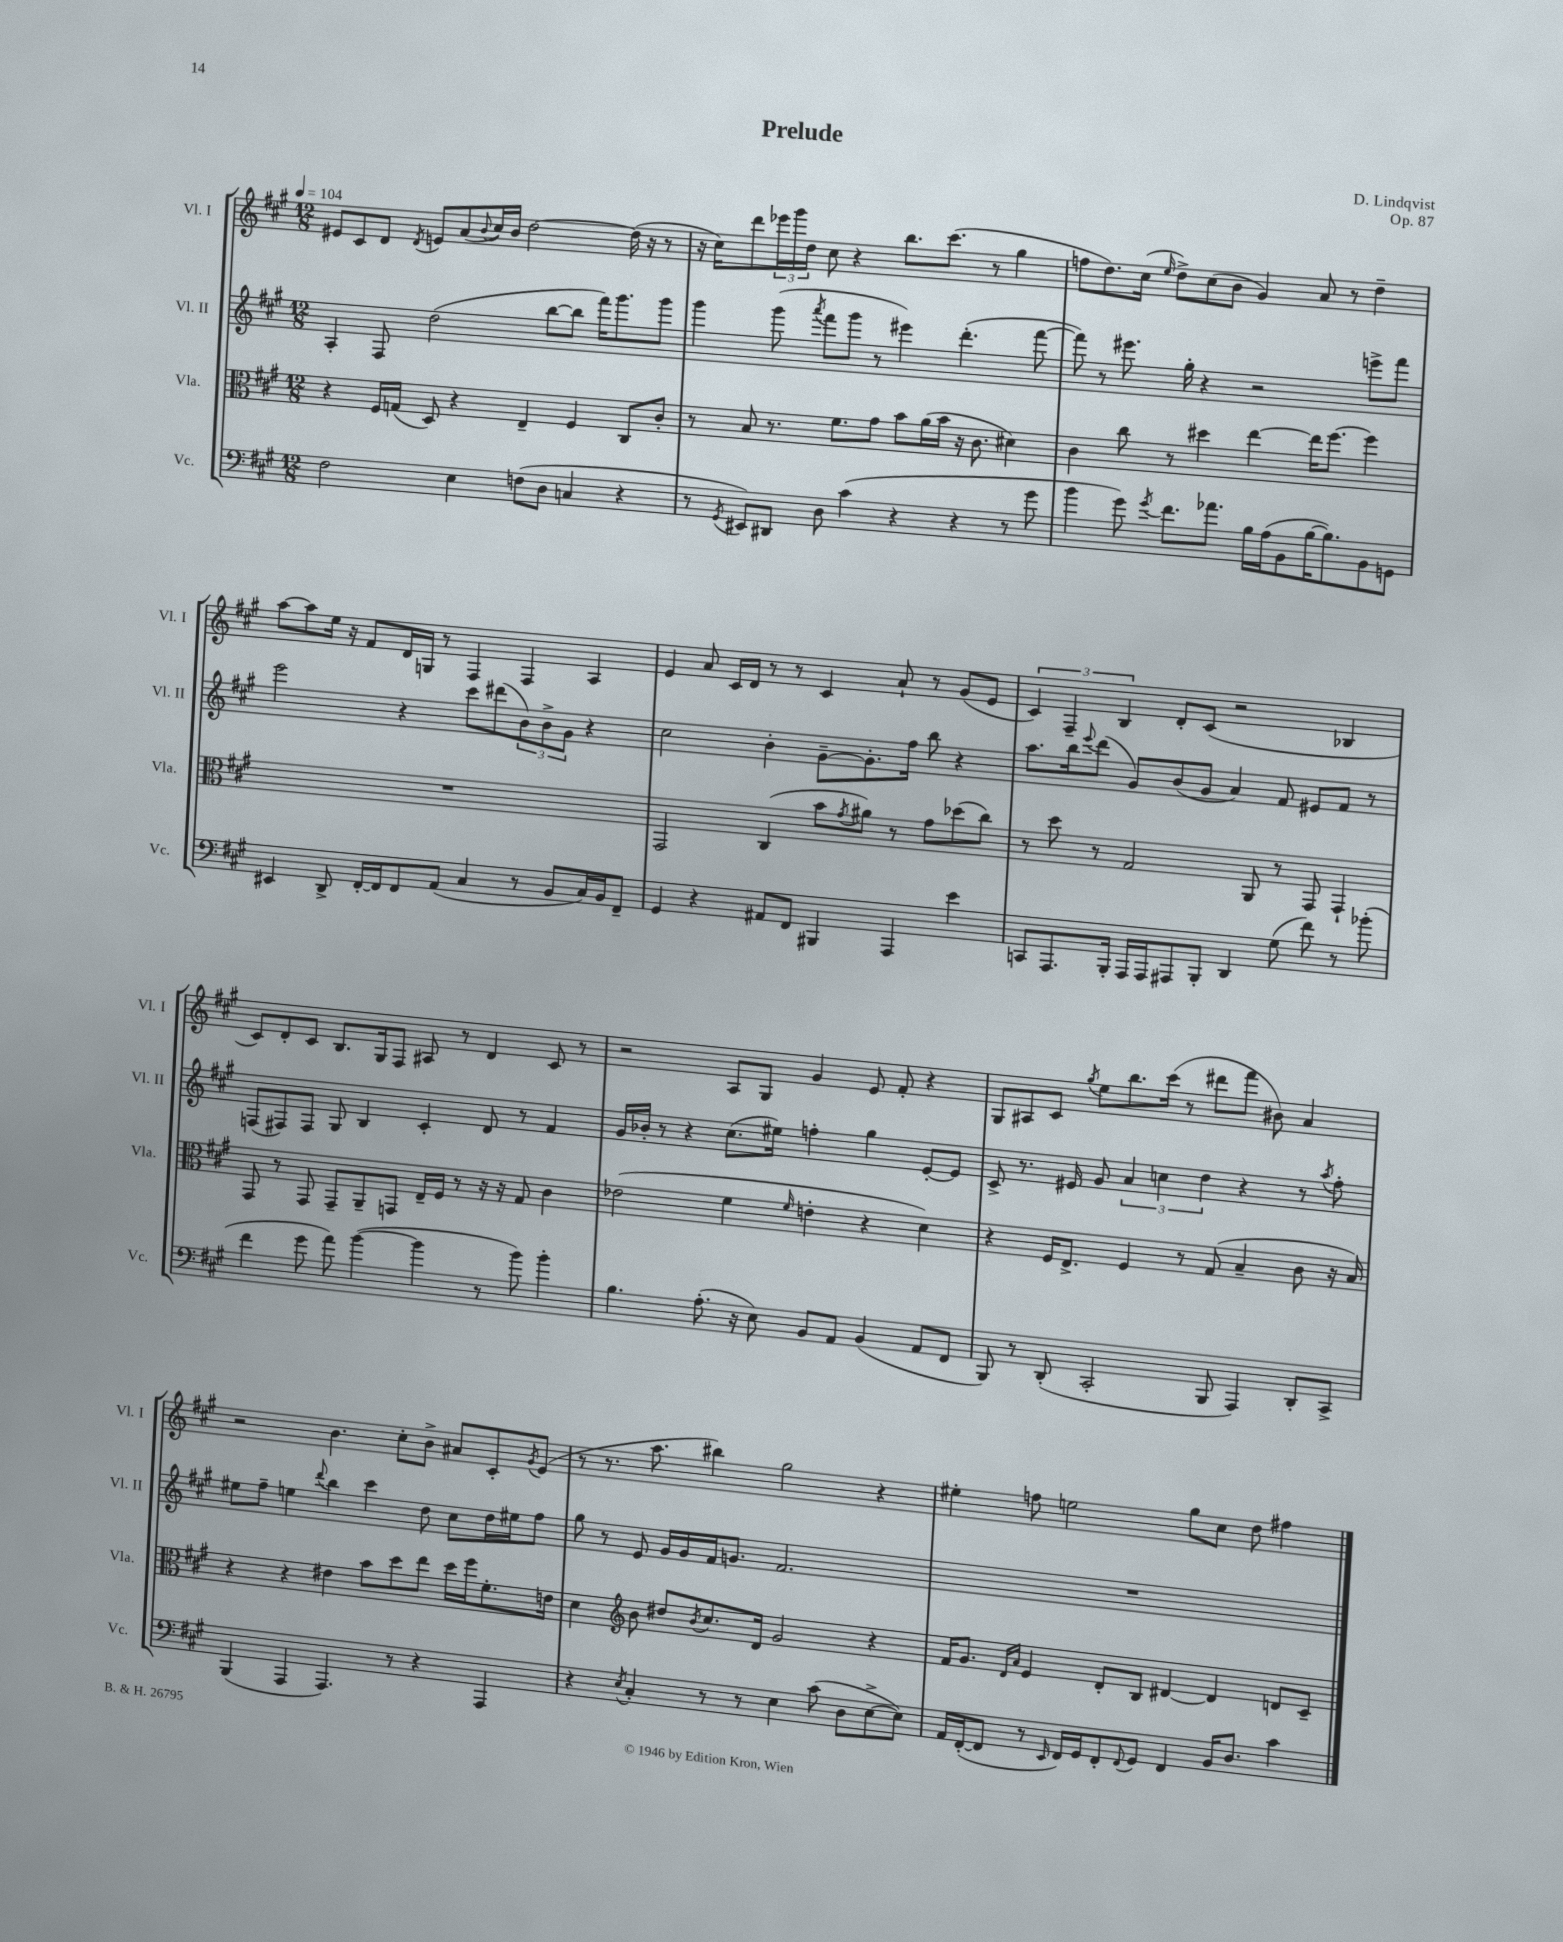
\header { title = "Prelude" composer = "D. Lindqvist" opus = "Op. 87" }
<<
\new StaffGroup <<
\new Staff = "s0" \with { instrumentName = "Vl. I" shortInstrumentName = "Vl. I" } {
    \clef treble \key a \major \numericTimeSignature \time 12/8 \tempo 4 = 104
    eis'8 cis'8 d'8 \acciaccatura { d'8 } e'8 a'8( \appoggiatura { b'8 } cis''16) b'16 d''2~ d''16( r16 r8 |
    r16 cis''16) d'''8 \tuplet 3/2 { ees'''16 gis'''16 d''16 } cis''8 r4 b''8. cis'''8.( r8 gis''4 |
    f''8 d''8.) cis''16( \grace { e''16 } d''8->) cis''8( b'8 gis'4) a'8 r8 d''4-- |
    a''8~ a''8 e''16 r16 fis'8 d'16 g16 r8 fis4 fis4 a4 |
    e'4 a'8 cis'16 d'16 r8 r8 cis'4 a'8-! r8 gis'8( e'8 |
    \tuplet 3/2 { cis'4) fis4-- b4 } d'8-. cis'8( r2 bes4 |
    cis'8) d'8-. cis'8 b8. gis16 fis8 ais8 r8 d'4 cis'8 r8 |
    r2 a8 gis8 gis'4 e'8 fis'8-. r4 |
    gis8 ais8 cis'8 \acciaccatura { gis''8 } e''8 b''8. cis'''16( r8 dis'''8 fis'''8 bis'8) a'4 |
    r2 b'4. cis''8-. b'8-> ais'8 cis'8-. \acciaccatura { gis'8 } e'8( |
    r8 r8. a''8. bis''4) gis''2 r4 |
    eis''4-. f''8 e''2 gis''8 cis''8 d''8 fis''4 \bar "|." |
}
\new Staff = "s1" \with { instrumentName = "Vl. II" shortInstrumentName = "Vl. II" } {
    \clef treble \key a \major \numericTimeSignature \time 12/8
    a4-. fis8 d''2( b''8~ b''8 fis'''16) gis'''8. gis'''8 |
    gis'''4 gis'''8( \acciaccatura { a'''8 } fis'''8 gis'''8 r8 eis'''4) d'''4.-.( fis'''8~ |
    fis'''8) r8 eis'''8. gis''16-. r4 r2 e'''8-> fis'''8 |
    e'''2 r4 cis'''8 dis'''8( \tuplet 3/2 { b'8) b'8-> gis'8 } r4 |
    cis''2 b'4-. gis'8~-- gis'8.-. fis''16 b''8 r4 |
    a''8. b''16 \appoggiatura { e'''8 } d'''8( gis'8) b'8( gis'8 a'4) fis'8 eis'8 fis'8 r8 |
    f8( fis8) fis8 gis8 b4 cis'4-. d'8 r8 fis'4 |
    gis'16 bes'16-. r8 r4 cis''8.( eis''16) f''4-. gis''4 e'8~-. e'8 |
    cis'8-> r8. eis'16 gis'8 \tuplet 3/2 { a'4 c''4 d''4 } r4 r8 \acciaccatura { a''8 } fis''8-. |
    eis''8 fis''8-- e''4 \appoggiatura { d'''8 } b''4 cis'''4 d''8 cis''8 d''16 eis''16 fis''8 |
    gis''8 r8 e'8 gis'16 gis'16 fis'16 g'8. fis'2. |
    R1. \bar "|." |
}
\new Staff = "s2" \with { instrumentName = "Vla." shortInstrumentName = "Vla." } {
    \clef alto \key a \major \numericTimeSignature \time 12/8
    r4 fis16 g16( d8) r4 e4-- fis4 cis8 cis'8-. |
    r8 b8 r8. fis'8. gis'8 b'8 a'16( b'16 r16 cis'8. dis'4) |
    cis'4 cis''8 r8 dis''4 e''4~ e''16 fis''8.~ fis''4 |
    R1. |
    gis,2 cis4( b'8 \acciaccatura { gis'8 } ais'8) r8 gis'8 des''8( cis''8) |
    r8 d''8 r8 gis2 a,8 r8 gis,8 gis,4-! |
    gis,8 r8 gis,8 gis,8-- a,8-- g,8 e16-- fis16 r8 r16 r16 gis8 cis'4 |
    ees'2( fis'4 \grace { fis'16 } e'4-. r4 d'4) |
    r4 fis16 e8.-> fis4 r8 gis8( b4-- cis'8 r16 b16) |
    r4 r4 eis'4 b'8 d''8 e''8 d''16 fis''16 fis'8.-. e'16 |
    d'4 \clef treble b'8 dis''8 \acciaccatura { b'8 } cis''8. d'16 gis'2 r4 |
    fis'16 gis'8. \grace { d'16 a'16 } e'4 d'8-. b8 dis'4~ dis'4 d'8 cis'8-- \bar "|." |
}
\new Staff = "s3" \with { instrumentName = "Vc." shortInstrumentName = "Vc." } {
    \clef bass \key a \major \numericTimeSignature \time 12/8
    fis2 e4 f8( d8 c4 r4 |
    r8 \acciaccatura { gis,8 } eis,8) dis,8 d8 cis'4( r4 r4 r8 gis'8 |
    b'4 gis'8) \acciaccatura { gis'8 } fis'8. aes'8. b16 a16( b,8 b16~ b8.) b,8 g,8 |
    eis,4 d,8-> fis,16~-. fis,16 fis,8 a,8( cis4 r8 b,8 cis16) b,16 fis,8-- |
    gis,4 r4 ais,8 fis,8 bis,,4 a,,4 e'4 |
    c,8 a,,8. b,,16-. a,,16 a,,16 ais,,8 b,,8-. d,4 gis8( fis'8) r8 bes'8-.( |
    fis'4 gis'8 a'8) b'4~( b'4 r8 b'8) b'4-. |
    b4. a8.-.( r16 e8) b,8 a,8 b,4( a,8 fis,8 |
    b,,8) r8 d,8-.( cis,2-. b,,8 a,,4) d,8-. cis,8-> |
    b,,4( a,,4 a,,4.) r8 r4 a,,4 |
    r4 \acciaccatura { e8 } cis4-. r8 r8 e4 cis'8( d8 e8~-> e8) |
    a,16 fis,16~-.( fis,8 r8 \grace { e,16 } fis,16) gis,16 fis,8-. \appoggiatura { fis,8 } gis,8 fis,4 b,16 d8. cis'4 \bar "|." |
}
>>
>>
\layout { \context { \Score \remove "Bar_number_engraver" } }
